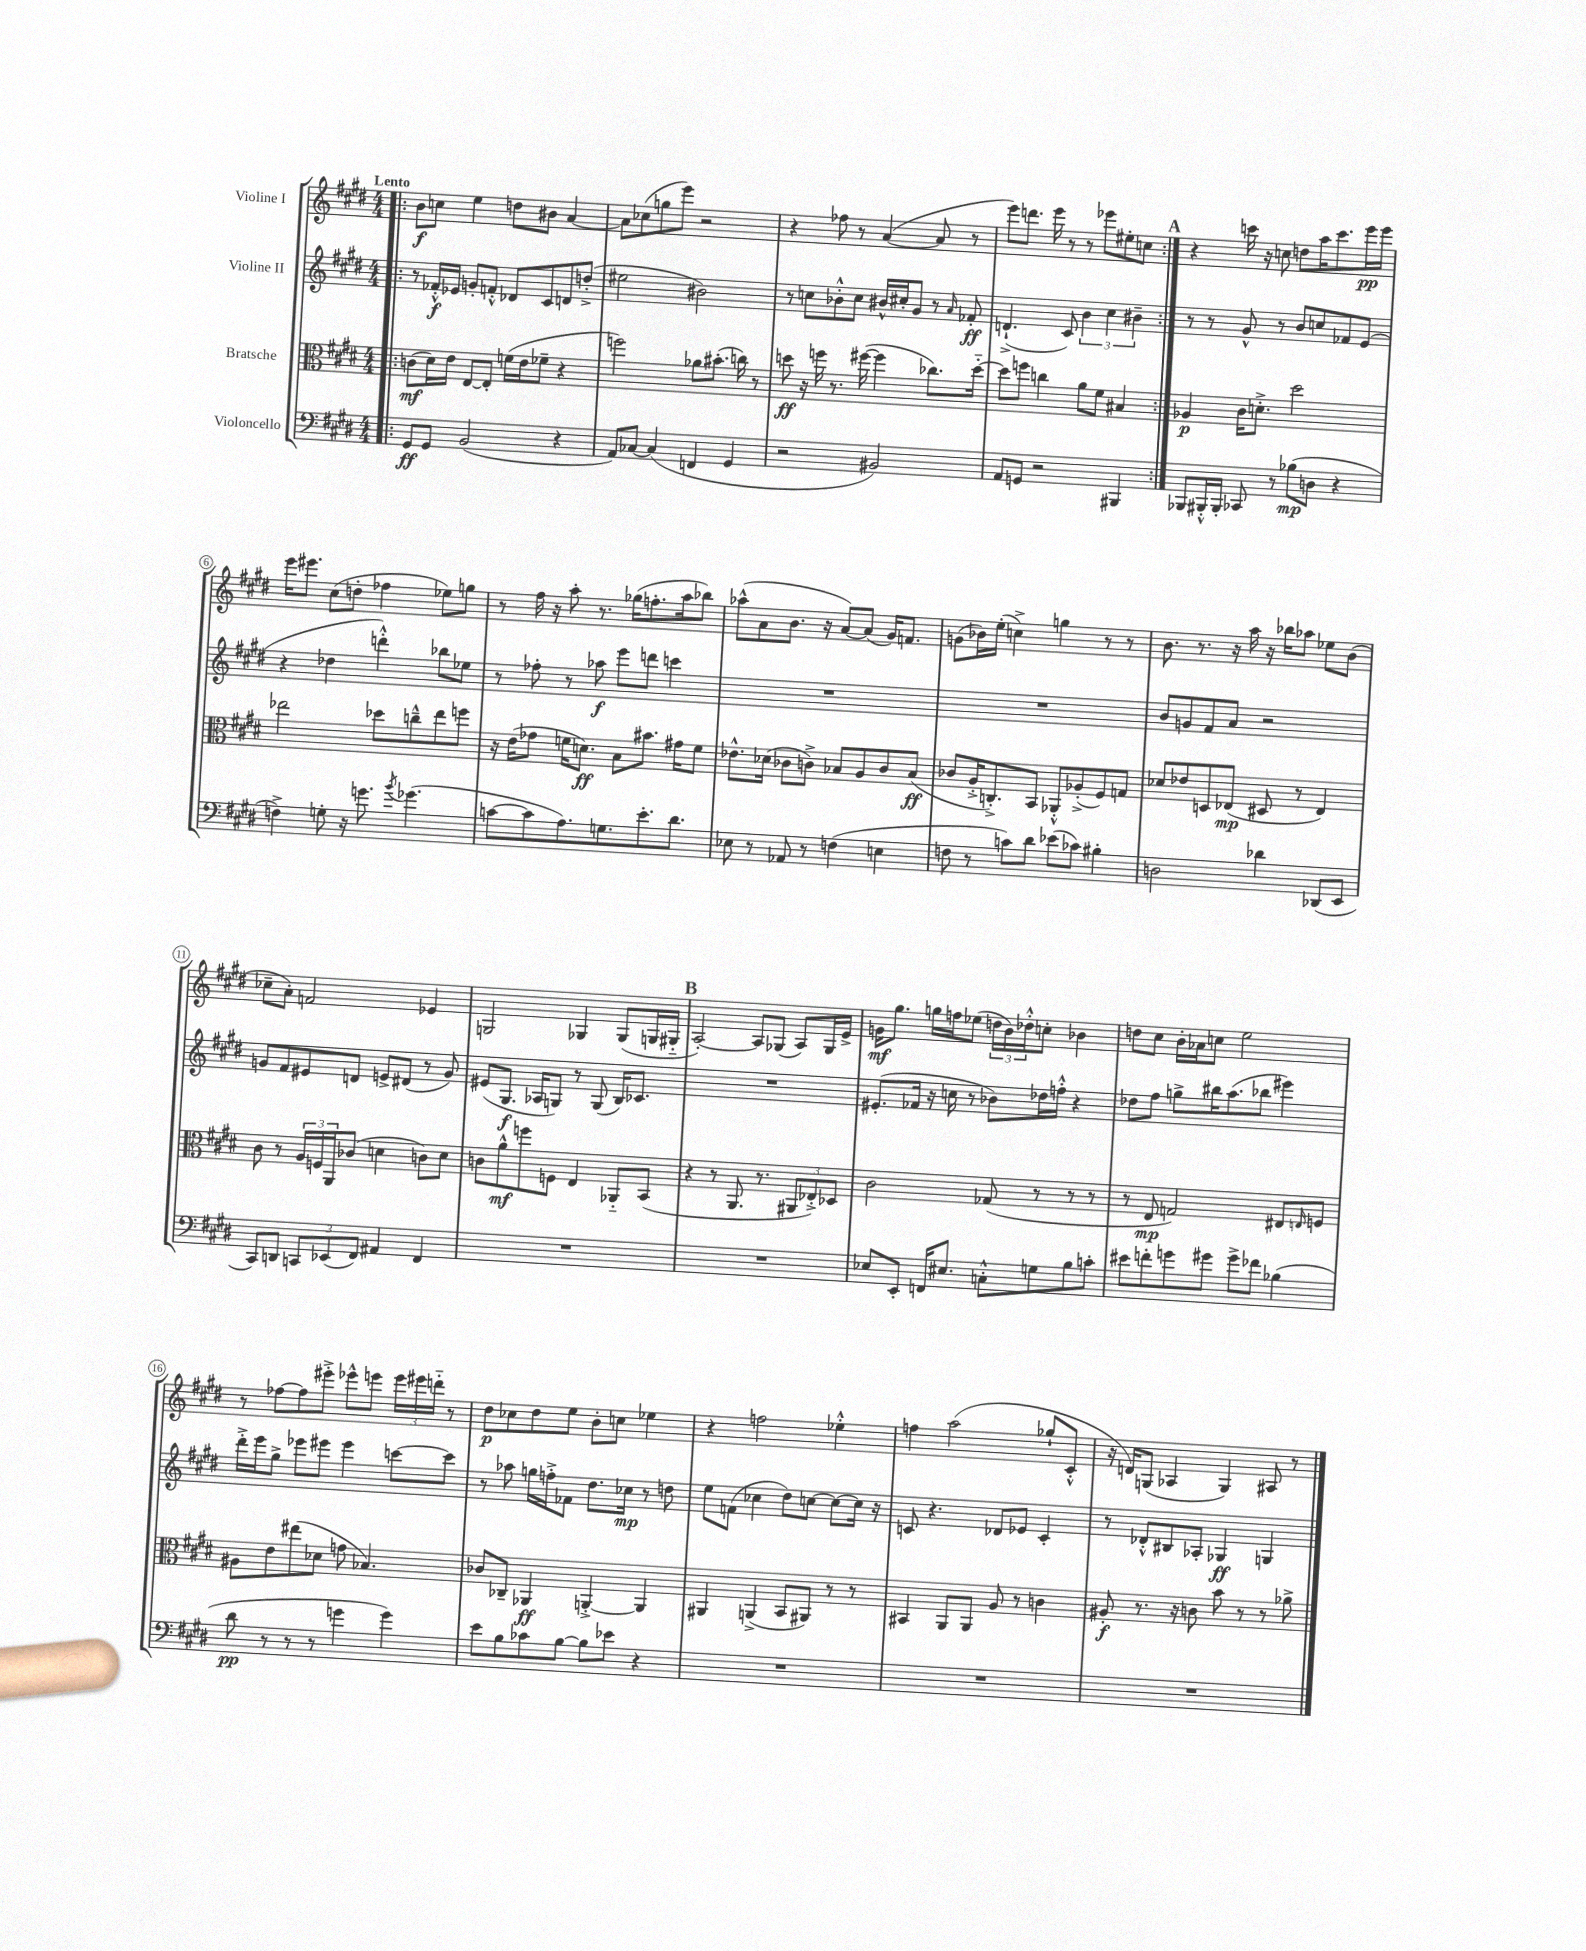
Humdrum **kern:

**kern	**dynam	**kern	**dynam	**kern	**dynam	**kern	**dynam
*part4	*part4	*part3	*part3	*part2	*part2	*part1	*part1
*staff4	*staff4	*staff3	*staff3	*staff2	*staff2	*staff1	*staff1
*I"Violoncello	*	*I"Bratsche	*	*I"Violine II	*	*I"Violine I	*
*clefF4	*	*clefC3	*	*clefG2	*	*clefG2	*
*k[f#c#g#d#]	*	*k[f#c#g#d#]	*	*k[f#c#g#d#]	*	*k[f#c#g#d#]	*
*M4/4	*	*M4/4	*	*M4/4	*	*M4/4	*
=1!|:	=1!|:	=1!|:	=1!|:	=1!|:	=1!|:	=1!|:	=1!|:
!	!	!	!	!	!	!LO:TX:a:B:t=Lento	!
8GG#/L	ff	(8cn\L	mf	8r	.	8b\L	f
8GG#/J	.	16d#\L)	.	16f-X'^^/LL	f	8ccn\J	.
.	.	16e\JJ	.	16e-X/JJ	.	.	.
(2BB/	.	[8E/L	.	8gn'/L	.	4ee\	.
.	.	8E'/J]	.	8fn'^^/J	.	.	.
.	.	(16fn\LL	.	8d-X/L	.	8ddn\L	.
.	.	16e\J	.	.	.	.	.
.	.	8f-X~\J	.	8c#/	.	8b#X\J	.
4r	.	4r	.	8dn/	.	[4a/	.
.	.	.	.	(8ddn'^/J	.	.	.
=2	=2	=2	=2	=2	=2	=2	=2
8AA/L)	.	2ffn\)	.	2ee#X\	.	8a\L]	.
[8C-X/J	.	.	.	.	.	(8cc-X\	.
(4C-/]	.	.	.	.	.	8ggn\	.
.	.	.	.	.	.	8eee\J)	.
4FFn/	.	8a-X\L	.	2b#X\)	.	2r	.
.	.	(8.b#X'\J	.	.	.	.	.
4GG#/	.	.	.	.	.	.	.
.	.	16ccn\)	.	.	.	.	.
.	.	8r	.	.	.	.	.
=3	=3	=3	=3	=3	=3	=3	=3
2r	.	8ddn\	ff	8r	.	4r	.
.	.	16r	.	8ccn\L	.	.	.
.	.	16ffn\	.	.	.	.	.
.	.	8.r	.	8b-X'^^\	.	8ff-X\	.
.	.	.	.	8cc\J	.	8r	.
.	.	([16ff#X\	.	.	.	.	.
2BB#X/)	.	4ff#\]	.	16b#X^^/LL	.	([4a/	.
.	.	.	.	16cc#X'/J	.	.	.
.	.	.	.	8g#/J	.	.	.
.	.	8.cc-X\L)	.	8r	.	8a/]	.
.	.	.	.	16qqa/	.	.	.
.	.	.	.	8f-X'/	ff	8r	.
.	.	[16dd\Jk	.	.	.	.	.
=4	=4	=4	=4	=4	=4	=4	=4
8AA/L	.	8dd\L]	.	(4.dn`^/	.	8eee\L)	.
8GGn/J	.	8ffn\J	.	.	.	8.dddn\J	.
2r	.	4ccn\	.	.	.	.	.
.	.	.	.	.	.	16eee\	.
.	.	.	.	8c#/)	.	8r	.
.	.	8a\L	.	6b\	.	8r	.
.	.	8f#\J	.	.	.	8eee-X\L	.
.	.	.	.	6cc#\	.	.	.
4BBB#X/	.	4B#X/	.	.	.	8ee#X'\	.
.	.	.	.	6b#X~\	.	.	.
.	.	.	.	.	.	8ccn\J	.
!!LO:REH:place=s1:t=A
=5:|!	=5:|!	=5:|!	=5:|!	=5:|!	=5:|!	=5:|!	=5:|!
8BBB-X/L	.	4A-X/	p	8r	.	4r	.
16BBB#X'^^/L	.	.	.	8r	.	.	.
16BBB#'/JJ	.	.	.	.	.	.	.
8CC-X/	.	16c#\KL	.	8g#^^/	.	16cccn\	.
.	.	8.dn'^\J	.	.	.	16r	.
8r	.	.	.	8r	.	8ccn\	.
(8B-X\L	mp	2dd#\	.	8b/L	.	8ddn\L	.
8Dn\J	.	.	.	8ccn/	.	16aa\K	.
.	.	.	.	.	.	8.ccc\	.
4r	.	.	.	8f-X/	.	.	.
.	.	.	.	(8e/J	.	16eee\L	pp
.	.	.	.	.	.	16eee\JJ	.
!!LO:LB:g=z
=6	=6	=6	=6	=6	=6	=6	=6
4Fn^\)	.	2ee-X\	.	4r	.	16eee\KL	.
.	.	.	.	.	.	8.eee#X\J	.
8Gn'\	.	.	.	4dd-X\	.	(8cc#\L	.
16r	.	.	.	.	.	8ddn'\J	.
8.gn\	.	.	.	.	.	.	.
.	.	8dd-X\L	.	4dddn'^^\)	.	4ff-X\	.
8qb/	.	.	.	.	.	.	.
(4.g-X\	.	8ccn~^^\	.	.	.	.	.
.	.	8ee-\	.	8bb-X\L	.	8ee-X\L)	.
.	.	8ffn\J	.	8ee-X\J	.	8ggn\J	.
=7	=7	=7	=7	=7	=7	=7	=7
[8cn\L	.	16r	.	8r	.	8r	.
.	.	(16e\KL	.	.	.	.	.
8c\]	.	8g-X\J	.	8ff-X'\	.	16ff#\	.
.	.	.	.	.	.	16r	.
8.A\)	.	16fn\KL	.	8r	.	8aa'\	.
.	.	8.dn\J)	ff	.	.	.	.
.	.	.	.	8aa-X\	f	8.r	.
8.Gn\	.	.	.	.	.	.	.
.	.	8B\L	.	8eee\L	.	.	.
.	.	.	.	.	.	(16gg-X\KL	.
8.e'\	.	8.b#X\J	.	8dddn\J	.	8.ffn'\	.
.	.	.	.	4cccn\	.	.	.
8.d#\J	.	16g#X\KL	.	.	.	16aa\k	.
.	.	8f\J	.	.	.	8bb-X\J)	.
=8	=8	=8	=8	=8	=8	=8	=8
8E-X\	.	8.e-X^^\L	.	1r	.	(8aa-X^^\L	.
8r	.	.	.	.	.	8a\	.
.	.	(16d-X\Jk	.	.	.	.	.
8AA-X/	.	8c-X\L	.	.	.	8.b\J	.
8r	.	8cn^\J)	.	.	.	.	.
.	.	.	.	.	.	16r	.
(4Fn\	.	8B-X/L	.	.	.	[8a/L)	.
.	.	8A/	.	.	.	(8a/J]	.
4En\	.	8c/	.	.	.	16g#/KL)	.
.	.	.	.	.	.	8.fn/J	.
.	.	(8B-/J	ff	.	.	.	.
=9	=9	=9	=9	=9	=9	=9	=9
8Fn\	.	8c-X/L	.	1r	.	(8gn\L	.
8r	.	16A'^/K	.	.	.	16b-X\L)	.
.	.	8.Cn'^/)	.	.	.	(16ee'\JJ	.
8cn\L)	.	.	.	.	.	4ccn^\)	.
8d#\J	.	8BB/J	.	.	.	.	.
(8e-X\L	.	8AA-X'^^/L	.	.	.	4ggn\	.
8c-X\J)	.	(8A-X'^/	.	.	.	.	.
4B#X'\	.	8F#/)	.	.	.	8r	.
.	.	8Gn/J	.	.	.	8r	.
=10	=10	=10	=10	=10	=10	=10	=10
2Dn\	.	8d-X/L	.	8b/L	.	8.b\	.
.	.	8e-X/	.	8gn/	.	.	.
.	.	.	.	.	.	8.r	.
.	.	8Dn/	.	8f#/	.	.	.
.	.	(8E-X/J	mp	8a/J	.	16r	.
.	.	.	.	.	.	16aa\	.
4d-X\	.	8D#X/	.	2r	.	16r	.
.	.	.	.	.	.	16bb-X\KL	.
.	.	8r	.	.	.	8aa-X\J	.
(8DD-X/L	.	4E-/)	.	.	.	8ee-X\L	.
8EE/J	.	.	.	.	.	(8b\J	.
!!LO:LB:g=z
=11	=11	=11	=11	=11	=11	=11	=11
8CC#/L)	.	8c#\	.	8gn/L	.	8cc-X~\L	.
8DDn/J	.	8r	.	8f#/	.	8a'\J)	.
12CCn/L	.	24A/LL	.	8e#X/	.	2fn/	.
.	.	24Fn/	.	.	.	.	.
(12EE-X/	.	24AA/J	.	.	.	.	.
.	.	(8c-X/J	.	8dn/J	.	.	.
12FF#/J)	.	.	.	.	.	.	.
4AA#X/	.	4dn\	.	8en^/L	.	.	.
.	.	.	.	(8d#X/J	.	.	.
4FF#/	.	8cn\L)	.	8r	.	4e-X/	.
.	.	8d\J	.	8g/)	.	.	.
=12	=12	=12	=12	=12	=12	=12	=12
1r	.	8cn\L	.	(8e#X/L	.	2Gn/	.
.	.	8a^^\	mf	8.G#/J	f	.	.
.	.	8ffn\	.	.	.	.	.
.	.	.	.	16A-X/KL	.	.	.
.	.	8Fn\J	.	8Gn/J)	.	.	.
.	.	4E/	.	8r	.	4G-X/	.
.	.	.	.	(8G/	.	.	.
.	.	8AA-X/L	.	16B/KL)	.	(8G-/L	.
.	.	.	.	8.c-X/J	.	.	.
.	.	(8BB/J	.	.	.	16Gn/L	.
.	.	.	.	.	.	16G#X/JJ	.
!!LO:REH:place=s1:t=B
=13	=13	=13	=13	=13	=13	=13	=13
1r	.	4r	.	1r	.	[2A'/)	.
.	.	8r	.	.	.	.	.
.	.	8.AA/	.	.	.	.	.
.	.	.	.	.	.	8A/L]	.
.	.	8.r	.	.	.	.	.
.	.	.	.	.	.	(8G-X/J	.
.	.	12AA#X/L	.	.	.	8A/L)	.
.	.	12E-X'^/)	.	.	.	.	.
.	.	.	.	.	.	16G-/L	.
.	.	12D-X/J	.	.	.	.	.
.	.	.	.	.	.	16e^/JJ	.
=14	=14	=14	=14	=14	=14	=14	=14
8E-X/L	.	2c#\	.	(8.e#X'/L	.	16gn\KL	mf
.	.	.	.	.	.	8.gg#\J	.
8EE'/J	.	.	.	.	.	.	.
.	.	.	.	16f-X/Jk	.	.	.
16FFn/KL	.	.	.	16r	.	16ggn\LL	.
8.E#X/J	.	.	.	16ccn\	.	16ffn\J	.
.	.	.	.	8r	.	(8ee-X\J	.
8Cn'^^\L	.	(8G-X/	.	8b-X\L)	.	24ddn\LL	.
.	.	.	.	.	.	24b\)	.
.	.	.	.	.	.	24dd-X'^^\J	.
8Gn\	.	8r	.	16dd-X\L	.	8ccn'\J	.
.	.	.	.	16ffn'^^\JJ	.	.	.
8B\	.	8r	.	4r	.	4b-X\	.
8cn'\J	.	8r	.	.	.	.	.
=15	=15	=15	=15	=15	=15	=15	=15
8e#X\L	.	8r	.	8dd-X\L	.	8ddn\L	.
8fn'\	.	8E/	mp	8ff#\J	.	8cc#\J	.
8gn\	.	2Gn/)	.	8ggn^\L	.	16b'\LL	.
.	.	.	.	.	.	16a-X\J	.
8g#X\J	.	.	.	16bb#X\K	.	8ccn\J	.
.	.	.	.	(8.aa\	.	.	.
8g#^\L	.	.	.	.	.	2ee\	.
8f-X\J	.	.	.	8bb-X\J	.	.	.
(4B-X\	.	8E#X/L	.	4eee#X\)	.	.	.
.	.	16qqEn/	.	.	.	.	.
.	.	8Fn/J	.	.	.	.	.
!!LO:LB:g=z
=16	=16	=16	=16	=16	=16	=16	=16
8d#\	pp	8A#X\L	.	16ddd#'^\LL	.	8r	.
.	.	.	.	16eee\J	.	.	.
8r	.	8e\	.	8gg#^\J	.	[8ff-X\L	.
8r	.	(8ee#X\	.	8eee-X\L	.	8ff-\]	.
8r	.	8d-X\J	.	8eee#X\J	.	8eee#X'^\J	.
4gn\	.	8gn\	.	4eee#\	.	8eee-X^^\L	.
.	.	4.B-X/)	.	.	.	8eeen\J	.
4g\)	.	.	.	[8cccn\L	.	24eee\LL	.
.	.	.	.	.	.	24eee#X\	.
.	.	.	.	.	.	24dddn\JJ	.
.	.	.	.	8ccc\J]	.	8r	.
=17	=17	=17	=17	=17	=17	=17	=17
8e\L	.	8c-X/L	.	8r	.	8dd#\L	p
8B\	.	8C-X~/J	.	8aa-X\	.	8cc-X\	.
8c-X\	.	4AA-X/	ff	16ggn\LL	.	8dd#\	.
.	.	.	.	16ffn'^\J	.	.	.
[8B\J	.	.	.	8f-X\J	.	8ee\J	.
8B\L]	.	[4AAn'^/	.	8.dd#\L	.	8b'\L	.
8e-X\J	.	.	.	.	.	8ccn\J	.
.	.	.	.	16cc-X\Jk	mp	.	.
4r	.	4AA/]	.	8r	.	4ee-X\	.
.	.	.	.	8ddn\	.	.	.
=18	=18	=18	=18	=18	=18	=18	=18
1r	.	4AA#X/	.	8ee\L	.	4r	.
.	.	.	.	(8fn\J	.	.	.
.	.	(4AAn^/	.	4cc-X\	.	2ffn\	.
.	.	8BB/L	.	8dd#\L)	.	.	.
.	.	8AA#X/J)	.	[8ccn\J	.	.	.
.	.	8r	.	8cc\L_	.	4ee-X'^^\	.
.	.	8r	.	16cc\Jk]	.	.	.
.	.	.	.	16r	.	.	.
=19	=19	=19	=19	=19	=19	=19	=19
1r	.	4BB#X/	.	8cn/	.	4ffn\	.
.	.	.	.	4.r	.	.	.
.	.	8AA/L	.	.	.	(2aa\	.
.	.	8AA/J	.	.	.	.	.
.	.	8A/	.	8d-X/L	.	.	.
.	.	8r	.	8e-X/J	.	.	.
.	.	4cn\	.	4c'/	.	8gg-X`/L	.
.	.	.	.	.	.	8c#'^^/J	.
=20	=20	=20	=20	=20	=20	=20	=20
1r	.	8A#X'/	f	8r	.	16r	.
.	.	.	.	.	.	16dn/KL)	.
.	.	8.r	.	8d-X'^^/L	.	(8Gn/J	.
.	.	.	.	8B#X/	.	4A-X/	.
.	.	16r	.	.	.	.	.
.	.	8cn\	.	8A-X'/J	.	.	.
.	.	8b\	.	4G-X/	ff	4G/)	.
.	.	8r	.	.	.	.	.
.	.	8r	.	4Gn/	.	8A#X/	.
.	.	8a-X^\	.	.	.	8r	.
==	==	==	==	==	==	==	==
*-	*-	*-	*-	*-	*-	*-	*-
